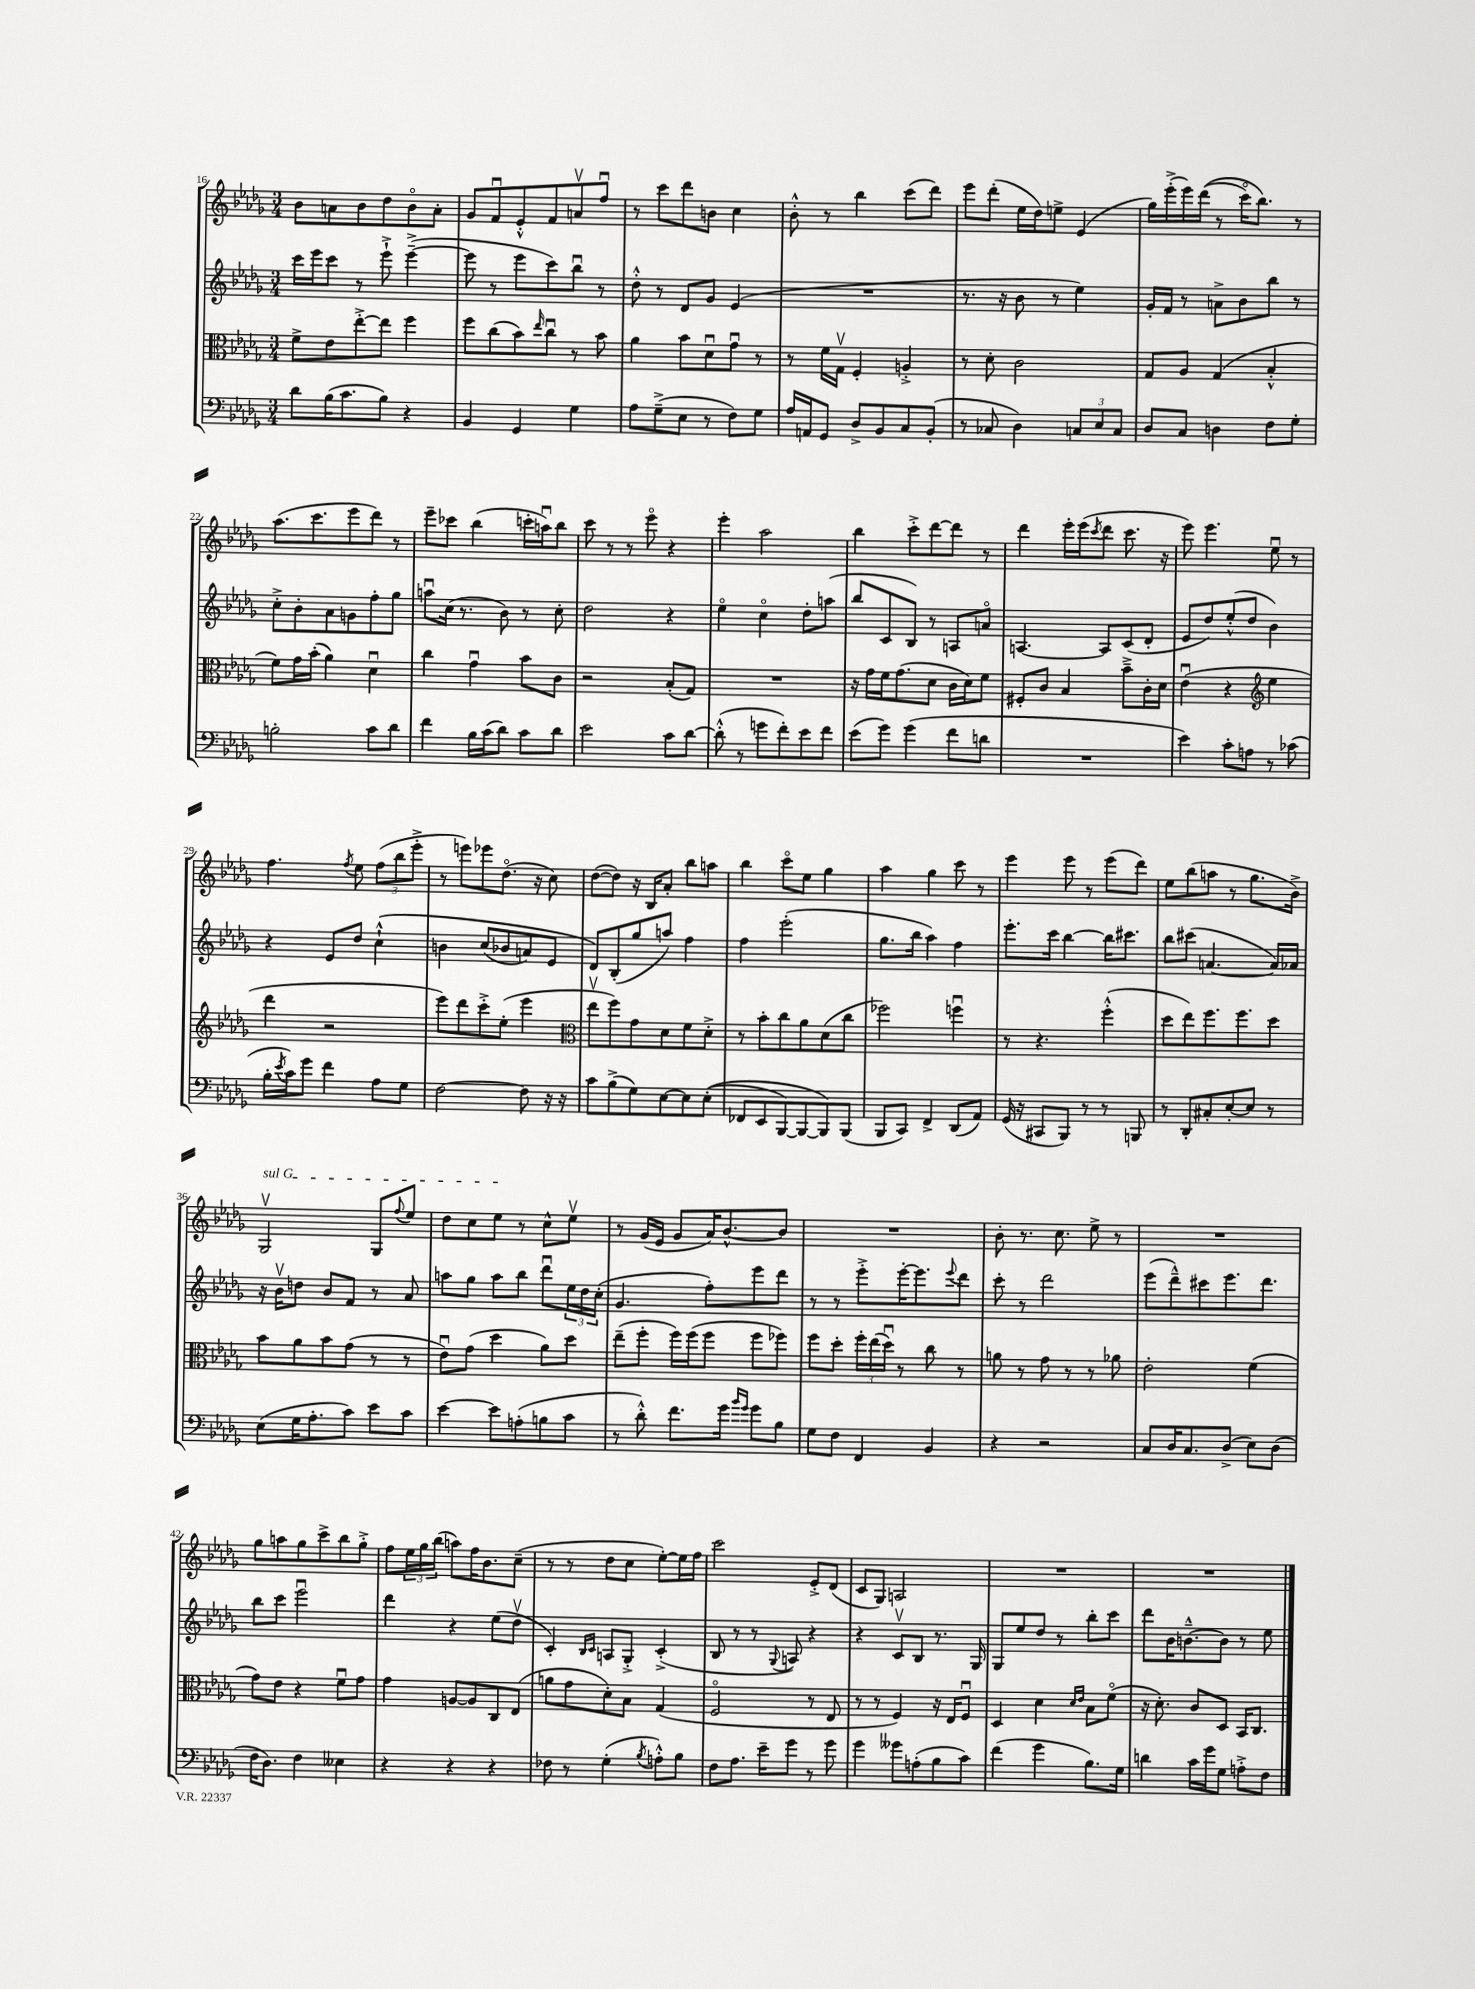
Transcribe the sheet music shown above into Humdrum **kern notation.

**kern	**kern	**kern	**kern
*part4	*part3	*part2	*part1
*staff4	*staff3	*staff2	*staff1
*clefF4	*clefC3	*clefG2	*clefG2
*k[b-e-a-d-g-]	*k[b-e-a-d-g-]	*k[b-e-a-d-g-]	*k[b-e-a-d-g-]
*M3/4	*M3/4	*M3/4	*M3/4
=16	=16	=16	=16
8d-\L	8f^\L	16ccc\LL	8b-\L
.	.	16eee-\J	.
(16B-\K	8e-\	8ccc\J	8an\
8.c\	.	.	.
.	[8ee-'^\	8r	8b-\
8B-\J)	8ee-\J]	8eee-`^\	8dd-\
4r	4ff\	([4eee-~^\	8b-\
.	.	.	8a'\J
=17	=17	=17	=17
4BB-/	8ff\L	8eee-\]	8g-/L
.	(8cc\	8r	8fu/
4GG-/	8b-\)	8eee-\L	8e-'^^/
.	16qqee-/	.	.
.	8ccu\J	8ccc\)	8f/
4G-\	8r	8bb-u\J	8anv/
.	8b-\	8r	8ffu/J
=18	=18	=18	=18
8A-\L	4a-\	8dd-'^^\	8r
(8G-~^\	.	8r	8ccc\L
8E-\J	8b-\L	8d-/L	8ddd-\
8r	8d-u\	8g-/J	8bn\J
8F\L)	8g-u\J	(4e-/	4cc\
8G-\J	8r	.	.
=19	=19	=19	=19
16A-/LL	8r	2.r	8b-'^^\
16AAn/J	.	.	.
8GG-/J	16f\LL	.	8r
.	16G-v\JJ	.	.
8D-^/L	4F'/	.	4bb-\
8BB-/	.	.	.
8C/	4An'^/	.	(8ccc\L
(8BB-'/J	.	.	8ddd-\J)
=20	=20	=20	=20
8r	8r	8.r	8eee-\L
8C-X/	8d-'\	.	(8ddd-'\J
.	.	16r	.
4D-\)	2c\	8b-\	16ee-\LL
.	.	.	16dd-\J)
.	.	8r	8een^\J
12Cn/L	.	4ee-\)	(4e-/
12E-/	.	.	.
12C/J	.	.	.
=21	=21	=21	=21
8D-/L	8G-/L	16g-'/LL	16gg-\LL)
.	.	16f/JJ	(16eee-'^\
8C/J	8A-/J	8r	16eee-\)
.	.	.	((16ddd-\JJ
4Dn\	(4G-/	8an^\L	8r
.	.	8b-\	16ccc\KL)
.	.	.	8.bb-\J)
8F\L	4B-'^^/	8bb-\J	.
8G-'\J	.	8r	8r
!!LO:LB:g=z
=22	=22	=22	=22
2Bn'\	8f\L)	8cc'^\L	(8.aa-\L
.	16g-\L	8b-'\	.
.	(16b-'\JJ	.	8.ccc\
.	4a-\)	8a-\	.
.	.	8gn\	8eee-\
8c\L	4d-u\	8ff'\	8ddd-\J)
8d-\J	.	8gg-\J	8r
=23	=23	=23	=23
4f\	4cc\	8aanu\L	8eee-~\L
.	.	(16cc\Jk	8ccc-X\J
.	.	8.r	.
16B-\LL	4g-u\	.	(4bb-\
(16c\J	.	.	.
8d-\J)	.	8b-\)	.
8c\L	8b-\L	8r	16cccn'\LL
.	.	.	16aanu\J)
8d-\J	8c\J	8cc'\	8bb-\J
=24	=24	=24	=24
2e-\	2r	2dd-\	8ccc\
.	.	.	8r
.	.	.	8r
.	.	.	8eee-\
8c\L	(8B-'/L	4r	4r
[8d-\J	8G-/J)	.	.
=25	=25	=25	=25
(8d-'^^\]	2.r	4ee-\	4eee-'\
8r	.	.	.
8gn\L	.	4cc\	2aa-\
8f'\)	.	.	.
8e-\	.	8dd-'\L	.
8f\J	.	(8aan\J	.
=26	=26	=26	=26
(8e-\L	16r	8bb-/L	4bb-\
.	16g-\LL	.	.
8g-\J)	16f\J	8c/	.
.	(8.g-\	.	.
(4g-\	.	8B-/J)	8ccc'^\L
.	8d-\J	8r	[8ddd-\
8f\L	16c\LL	8An/L	8ddd-\J]
.	16d-\J)	.	.
8dn\J	8f\J	8an/J	8r
=27	=27	=27	=27
2.r	8F#X'/L	[4.An/	4ddd-\
.	8c/J	.	.
.	4B-/	.	16eee-'\LL
.	.	.	(16eee-\J
.	.	.	8qccc/
.	.	8A/L]	8ddd-\J
.	8b-~^\L	(8c/	8.ccc\
.	16c'\L	8d-'/J	.
.	16d-\JJ	.	16r
=28	=28	=28	=28
4e-\)	(4e-u\	8e-/L	8eee-\)
.	.	8dd-/)	4.eee-\
8c'\L	4r	(8ee-'^^/	.
8An\J	.	8dd-/J	.
*	*clefG2	*	*
8r	4ee-\	4b-\)	8ee-u\
(8c-X\	.	.	8r
!!LO:LB:g=z
=29	=29	=29	=29
16B-'\LL	4ddd-\	4r	4.ff\
8qe-/	.	.	.
16c\J)	.	.	.
8g-\J	.	.	.
4f\	2r	8e-/L	.
.	.	.	8qff/
.	.	8dd-/J	8ee-\
8A-\L	.	(4cc`^^\	(12ff\L
.	.	.	12bb-\
8G-\J	.	.	.
.	.	.	12eee-'^\J
=30	=30	=30	=30
[2F\	8eee-\L)	4bn\	8r
.	8ddd-\	.	8eeen\L)
.	8ccc'^\	(8cc/L	8eee-X\
.	(8ee-'\J	8b-X/	(8.dd-\J
8F\]	4eee-\	8an/)	.
.	.	.	16r
16r	.	8e-/J	8cc\)
16r	.	.	.
=31	=31	=31	=31
*	*clefC3	*	*
8c\L	8ee-v\L	8d-/L)	([8dd-\L
(8B-^\	8ff\)	(8B-'/	8dd-\J])
8G-\)	8g-\	8gg-/	16r
.	.	.	16B-/KL
[8E-\	8d-\	8aan/J)	8a-'/J
8E-\]	8f\	4ff\	8bb-\L
((8E-'\J	8d-'^\J	.	8aan\J
=32	=32	=32	=32
8FF-X/L	8r	4ff\	4bb-\
8EE-/	8b-'\L	.	.
[8BBB-/)	8cc\	(2eee-'\	8ccc\L
8BBB-/_	8a-\	.	8ee-\J
8BBB-/])	(8d-\	.	4gg-\
(8BBB-/J	8cc\J	.	.
=33	=33	=33	=33
8BBB-/L	2ff-X\)	8.gg-\L	4aa-\
8CC/J)	.	.	.
.	.	16bb-\Jk	.
4FF^/	.	4aa-\)	4gg-\
(8DD-/L	4ffnu\	4ff\	8ccc\
8AA-/J)	.	.	8r
=34	=34	=34	=34
(16GG-/	8r	8.eee-'\L	4eee-\
16r	.	.	.
8CC#X/L	4.r	.	.
.	.	16ccc\Jk	.
8BBB-/J)	.	[4bb-\	8eee-\
8r	.	.	8r
8r	(4ff'^^\	16bb-\KL]	(8eee-\L
.	.	8.ccc#X\J	.
8BBBn/	.	.	8ddd-\J)
=35	=35	=35	=35
8r	8dd-\L	8bb-\L	8ee-\L
8DD-'/L	8ee-\)	(8ccc#X\J	(8bb-\
8C#X'/	8.ff\	[4.an/	8aan\J
[8E-'/	.	.	8r
.	8.ff\	.	.
8E-/J]	.	.	8.gg-\L
8r	8dd-\J	16a/LL])	.
.	.	16a-X/JJ	16b-^\Jk)
!!LO:LB:g=z
=36	=36	=36	=36
!	!	!	!LO:TX:a:i:t=sul G
(8E-\L	8b-\L	16r	2G-v/
.	.	16b-v\KL	.
16G-\K	8a-\	8ddn\J	.
8.A-'\	.	.	.
.	8b-\	8b-/L	.
8c\J)	(8g-\J	8f/J	.
8e-\L	8r	8r	8G-/L
.	.	.	8qqff/
8c\J	8r	8a-/	8ee-/J
=37	=37	=37	=37
[4e-\	8e-u\L)	8aan\L	8dd-\L
.	(8g-\J	8gg-\J	8cc\
8e-\L]	4dd-\	8aa\L	8ee-\J
(8An'\	.	8bb-\J	8r
8Bn\	8a-\L)	8ddd-u\L	8cc^^\L
8c\J	8dd-\J	24ee-\L	8ee-v\J
.	.	24dd-\	.
.	.	(24cc'\JJ	.
=38	=38	=38	=38
8r	(8ee-~\L	4.g-/	8r
8d-'^^\)	8ff'\J	.	(16g-/LL
.	.	.	16e-/JJ
8.f\L	16ff\LL)	.	8g-/L
.	(16ff\J	.	.
.	8ff\J	8ff'\L)	16a-/K)
16g-\Jk	.	.	[8.b-^^/
16qqb-/LL	.	.	.
16qqg-/JJ	.	.	.
8g-\L	8ff\L	8eee-\	.
8B-\J	8ff-X\J)	8ddd-\J	8b-/J]
=39	=39	=39	=39
8G-\L	8ff\L	8r	2.r
8F\J	8dd-'\J	8r	.
4FF/	24ff'\LL	8eee-'^\L	.
.	(24ee-\	.	.
.	24dd-u\JJ)	.	.
.	8r	[16eee-'\K	.
.	.	8.eee-\]	.
4BB-/	8cc\	.	.
.	.	8qqeee-/	.
.	8r	8ddd-\J	.
=40	=40	=40	=40
4r	8an\	8ccc'\	8b-'\
.	8r	8r	8.r
2r	8g-\	2ddd-\	.
.	.	.	8.cc\
.	8r	.	.
.	8r	.	8ee-^\
.	8a-X\	.	8r
=41	=41	=41	=41
8C/L	2e-'\	(8eee-\L	2.r
16D-/K	.	8ddd-~^^\)	.
8.C/	.	.	.
.	.	8ccc#X\	.
(8D-^/J	.	8.eee-\	.
8E-\L)	(4f\	.	.
.	.	8.ddd-\J	.
(8D-\J	.	.	.
!!LO:LB:g=z
=42	=42	=42	=42
16F\KL	8g-\L)	8bb-\L	8gg-\L
8.D-\J)	.	.	.
.	8e-\J	8ccc\J	8aan\
4F\	4r	2eee-u\	8gg-\
.	.	.	8ccc^\
4E--X\	8fu\L	.	8bb-\
.	8g-\J	.	8gg-'^\J
=43	=43	=43	=43
4r	4g-\	4ddd-\	8ff\L
.	.	.	24ee-\L
.	.	.	24gg-\
.	.	.	(24bb-\JJ
4r	[8An/L	4r	8aan\L)
.	8A/]	.	16ff\K
.	.	.	8.b-\
4r	8C/	(8ee-\L	.
.	(8E-/J	8dd-v\J	(8cc~\J
=44	=44	=44	=44
8F-X\	8an\L	4c'/)	8r
8r	8g-\	.	8r
.	.	16qqB-/LL	.
.	.	16qqc/JJ	.
(4G-'\	8d-'\)	8An/L	8dd-\L
.	8B-\J	8G-'^/J	8cc\J
8qB-/	.	.	.
8An'^^\L)	(4G-/	(4c'^/	[8ee-'\L)
8B-\J	.	.	16ee-\L]
.	.	.	16ff\JJ
=45	=45	=45	=45
8F\L	2F/	8B-/	2ccc\
8.A-\J	.	8r	.
.	.	8r	.
16e-~\KL	.	.	.
.	.	8qqG-/	.
8g-\J	.	8An/)	.
8r	8r	4r	8e-'^/L
8g-\	8E-/	.	(8d-/J
=46	=46	=46	=46
4g-\	8r	4r	8c/L
.	8r	.	8G-/J)
8g--X\L	4F/)	8cv/L	2An/
(8An'\	.	8B-/J	.
8B-\	16r	8.r	.
.	16E-/KL	.	.
8c\J)	8Fu/J	.	.
.	.	16G-/	.
=47	=47	=47	=47
(4f\	4D-/	8G-/L	2.r
.	.	8ee-/	.
4g-\	4d-\	8dd-/J	.
.	.	8r	.
.	16qqd-/LL	.	.
.	16qqe-/JJ	.	.
8.B-\L)	8B-\L	8bb-'\L	.
.	(8f\J	8ccc\J	.
16G-\Jk	.	.	.
=48	=48	=48	=48
4dn\	16r	8ddd-\L	2.r
.	8.d-'\)	.	.
.	.	16b-\K	.
.	.	[8.bn~^^\	.
16c\LL	8c/L	.	.
16g-\J	.	.	.
8G-\J	8D-/J	8b\J]	.
8An'^\L	16BB-/KL	8r	.
.	8.C/J	.	.
8F\J	.	8ee-\	.
==	==	==	==
*-	*-	*-	*-
